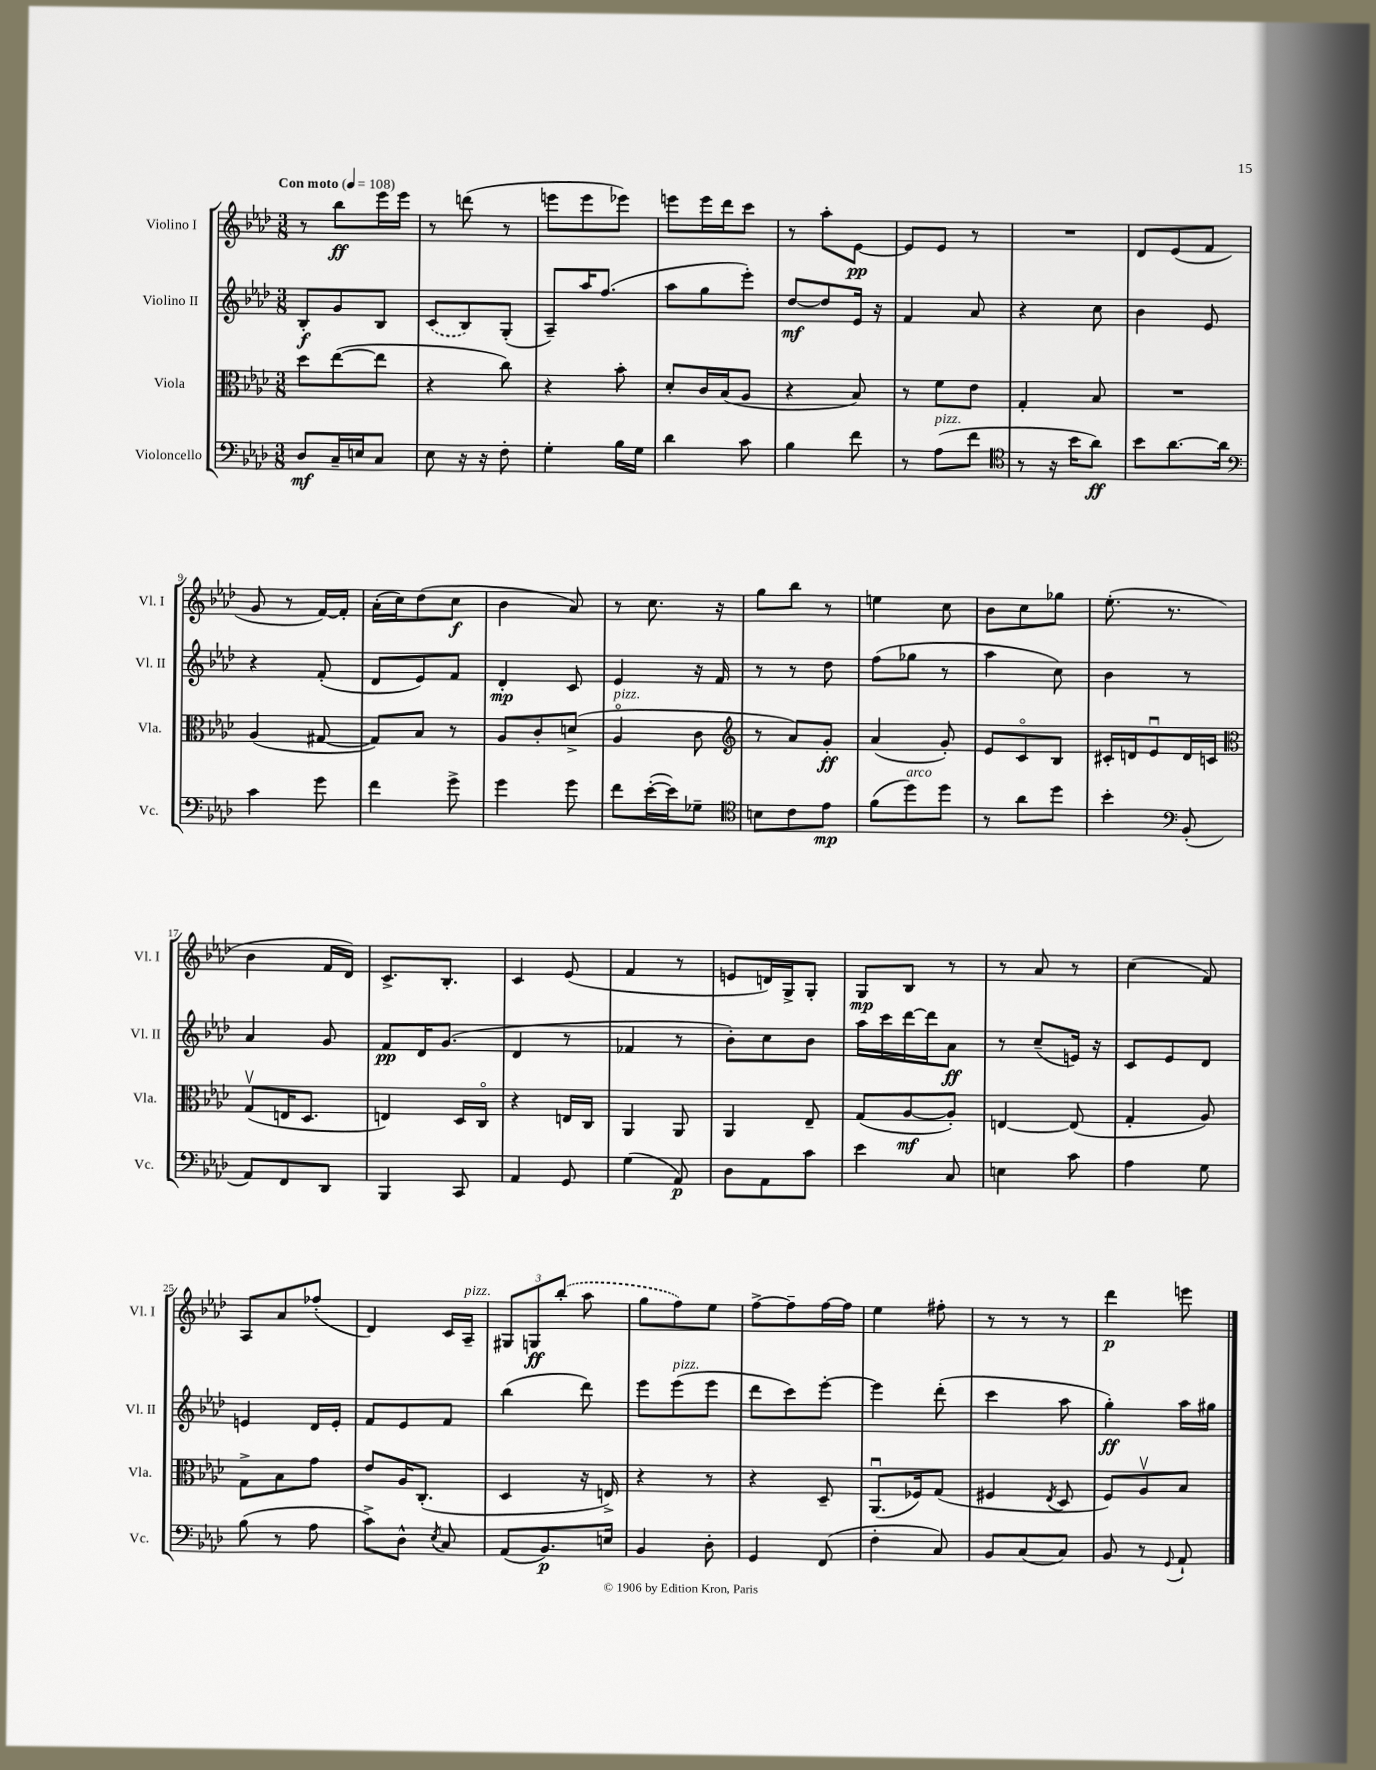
<<
\new StaffGroup <<
\new Staff = "s0" \with { instrumentName = "Violino I" shortInstrumentName = "Vl. I" } {
    \clef treble \key aes \major \numericTimeSignature \time 3/8 \tempo "Con moto" 4 = 108
    \autoBeamOff r8 bes''8[\ff ees'''16 ees'''16] |
    r8 d'''8( r8 |
    e'''8[ e'''8 ees'''8]) |
    e'''8[ e'''16 des'''16 c'''8] |
    r8 aes''8[-. ees'8]~\pp |
    ees'8[ ees'8] r8 |
    R4. |
    des'8[ ees'8( f'8] |
    g'8 r8 f'16[~) f'16]-. |
    aes'16[-.( c''16) des''8( c''8]\f |
    bes'4 aes'8) |
    r8 c''8. r16 |
    g''8[ bes''8] r8 |
    e''4 c''8 |
    bes'8[ c''8 ges''8] |
    ees''8.-.( r8. |
    bes'4 f'16[ des'16]) |
    c'8.[-> bes8.]-. |
    c'4 ees'8( |
    f'4 r8 |
    e'8[ d'16) g16-> g8]-. |
    g8[\mp bes8] r8 |
    r8 aes'8 r8 |
    c''4( f'8) |
    aes8[ aes'8 fes''8]-.( |
    des'4) c'16[ aes16]--^\markup { \italic "pizz." } |
    \tuplet 3/2 { gis8[ g8\ff \once \slurDashed bes''8]-.( } aes''8 |
    g''8[ f''8) ees''8] |
    f''8[~-> f''8-- f''16~ f''16] |
    ees''4 fis''8-. |
    r8 r8 r8 |
    des'''4\p e'''8 \bar "|." |
}
\new Staff = "s1" \with { instrumentName = "Violino II" shortInstrumentName = "Vl. II" } {
    \clef treble \key aes \major \numericTimeSignature \time 3/8
    \autoBeamOff bes8[-.\f g'8 bes8] |
    \once \slurDashed c'8[( bes8) g8]-.( |
    aes8[--) aes''16 f''8.]( |
    aes''8[ g''8 ees'''8]-.) |
    des''8[~\mf des''8 ees'16] r16 |
    f'4 aes'8 |
    r4 c''8 |
    bes'4 ees'8 |
    r4 f'8-.( |
    des'8[ ees'8) f'8] |
    des'4-.\mp c'8 |
    ees'4 r16 f'16 |
    r8 r8 des''8 |
    f''8[( ges''8] r8 |
    aes''4 c''8) |
    bes'4 r8 |
    aes'4 g'8 |
    f'8[\pp des'16 g'8.]( |
    des'4 r8 |
    fes'4 r8 |
    bes'8[-.) c''8 bes'8] |
    aes''16[ c'''16 des'''16~ des'''16 aes'8]\ff |
    r8 c''8[--( e'16]) r16 |
    c'8[ ees'8 des'8] |
    e'4 des'16[ e'16]-. |
    f'8[ ees'8 f'8] |
    bes''4( des'''8) |
    ees'''8[ ees'''8^\markup { \italic "pizz." }( ees'''8] |
    des'''8[ c'''8) ees'''8]~-. |
    ees'''4 des'''8-.( |
    c'''4 aes''8 |
    g''4-.\ff) aes''16[ gis''16] \bar "|." |
}
\new Staff = "s2" \with { instrumentName = "Viola" shortInstrumentName = "Vla." } {
    \clef alto \key aes \major \numericTimeSignature \time 3/8
    \autoBeamOff des''8[ ees''8~( ees''8] |
    r4 c''8) |
    r4 bes'8-. |
    des'8[-. c'16 bes16( aes8] |
    r4 bes8) |
    r8 f'8[ ees'8] |
    g4-. bes8 |
    R4. |
    aes4( gis8~ |
    gis8[) bes8] r8 |
    aes8[ c'8-. d'8]->( |
    aes4\flageolet^\markup { \italic "pizz." } c'8 |
    \clef treble r8 aes'8[) g'8]-.\ff |
    aes'4( g'8-.) |
    ees'8[ c'8\flageolet bes8] |
    cis'16[-. d'16 ees'8\downbow d'16 c'16] |
    \clef alto g8[\upbow( e16 des8.] |
    e4) des16[ c16]\flageolet |
    r4 e16[ c16] |
    aes,4 aes,8 |
    aes,4 ees8-- |
    g8[( aes8~\mf aes8]-.) |
    e4~ e8( |
    g4-. aes8) |
    g8[-> bes8 g'8] |
    ees'8[ aes16 c8.]-.( |
    des4 r16 e16->) |
    r4 r8 |
    r4 des8-- |
    aes,8.[\downbow( fes16) g8]( |
    fis4 \acciaccatura { ees8 } des8 |
    f8[) aes8\upbow bes8] \bar "|." |
}
\new Staff = "s3" \with { instrumentName = "Violoncello" shortInstrumentName = "Vc." } {
    \clef bass \key aes \major \numericTimeSignature \time 3/8
    \autoBeamOff des8[\mf c16-- e16 c8] |
    ees8 r16 r16 f8-. |
    g4-. bes16[ g16] |
    des'4 c'8 |
    bes4 f'8 |
    r8 aes8[^\markup { \italic "pizz." }( f'8] |
    \clef tenor r8 r16 bes'16[ aes'8]\ff) |
    bes'8[ aes'8.~ aes'16] |
    \clef bass c'4 g'8 |
    f'4 g'8-> |
    g'4 g'8 |
    f'8[ ees'16~-.( ees'16) ges8]-- |
    \clef tenor b8[ c'8 ees'8]\mp |
    f'8[( des''8^\markup { \italic "arco" }) des''8] |
    r8 aes'8[ des''8] |
    bes'4-. \clef bass bes,8-.( |
    aes,8[) f,8 des,8] |
    bes,,4 c,8 |
    aes,4 g,8 |
    g4( aes,8\p) |
    des8[ aes,8 c'8] |
    ees'4 c8 |
    e4 c'8 |
    aes4 g8 |
    bes8( r8 aes8 |
    c'8[->) des8]-^ \acciaccatura { ees8 } c8 |
    aes,8[( bes,8.\p) e16] |
    bes,4 des8-. |
    g,4 f,8( |
    f4-. c8) |
    bes,8[ c8( c8]) |
    bes,8 r8 \appoggiatura { g,8 } aes,8-! \bar "|." |
}
>>
>>
